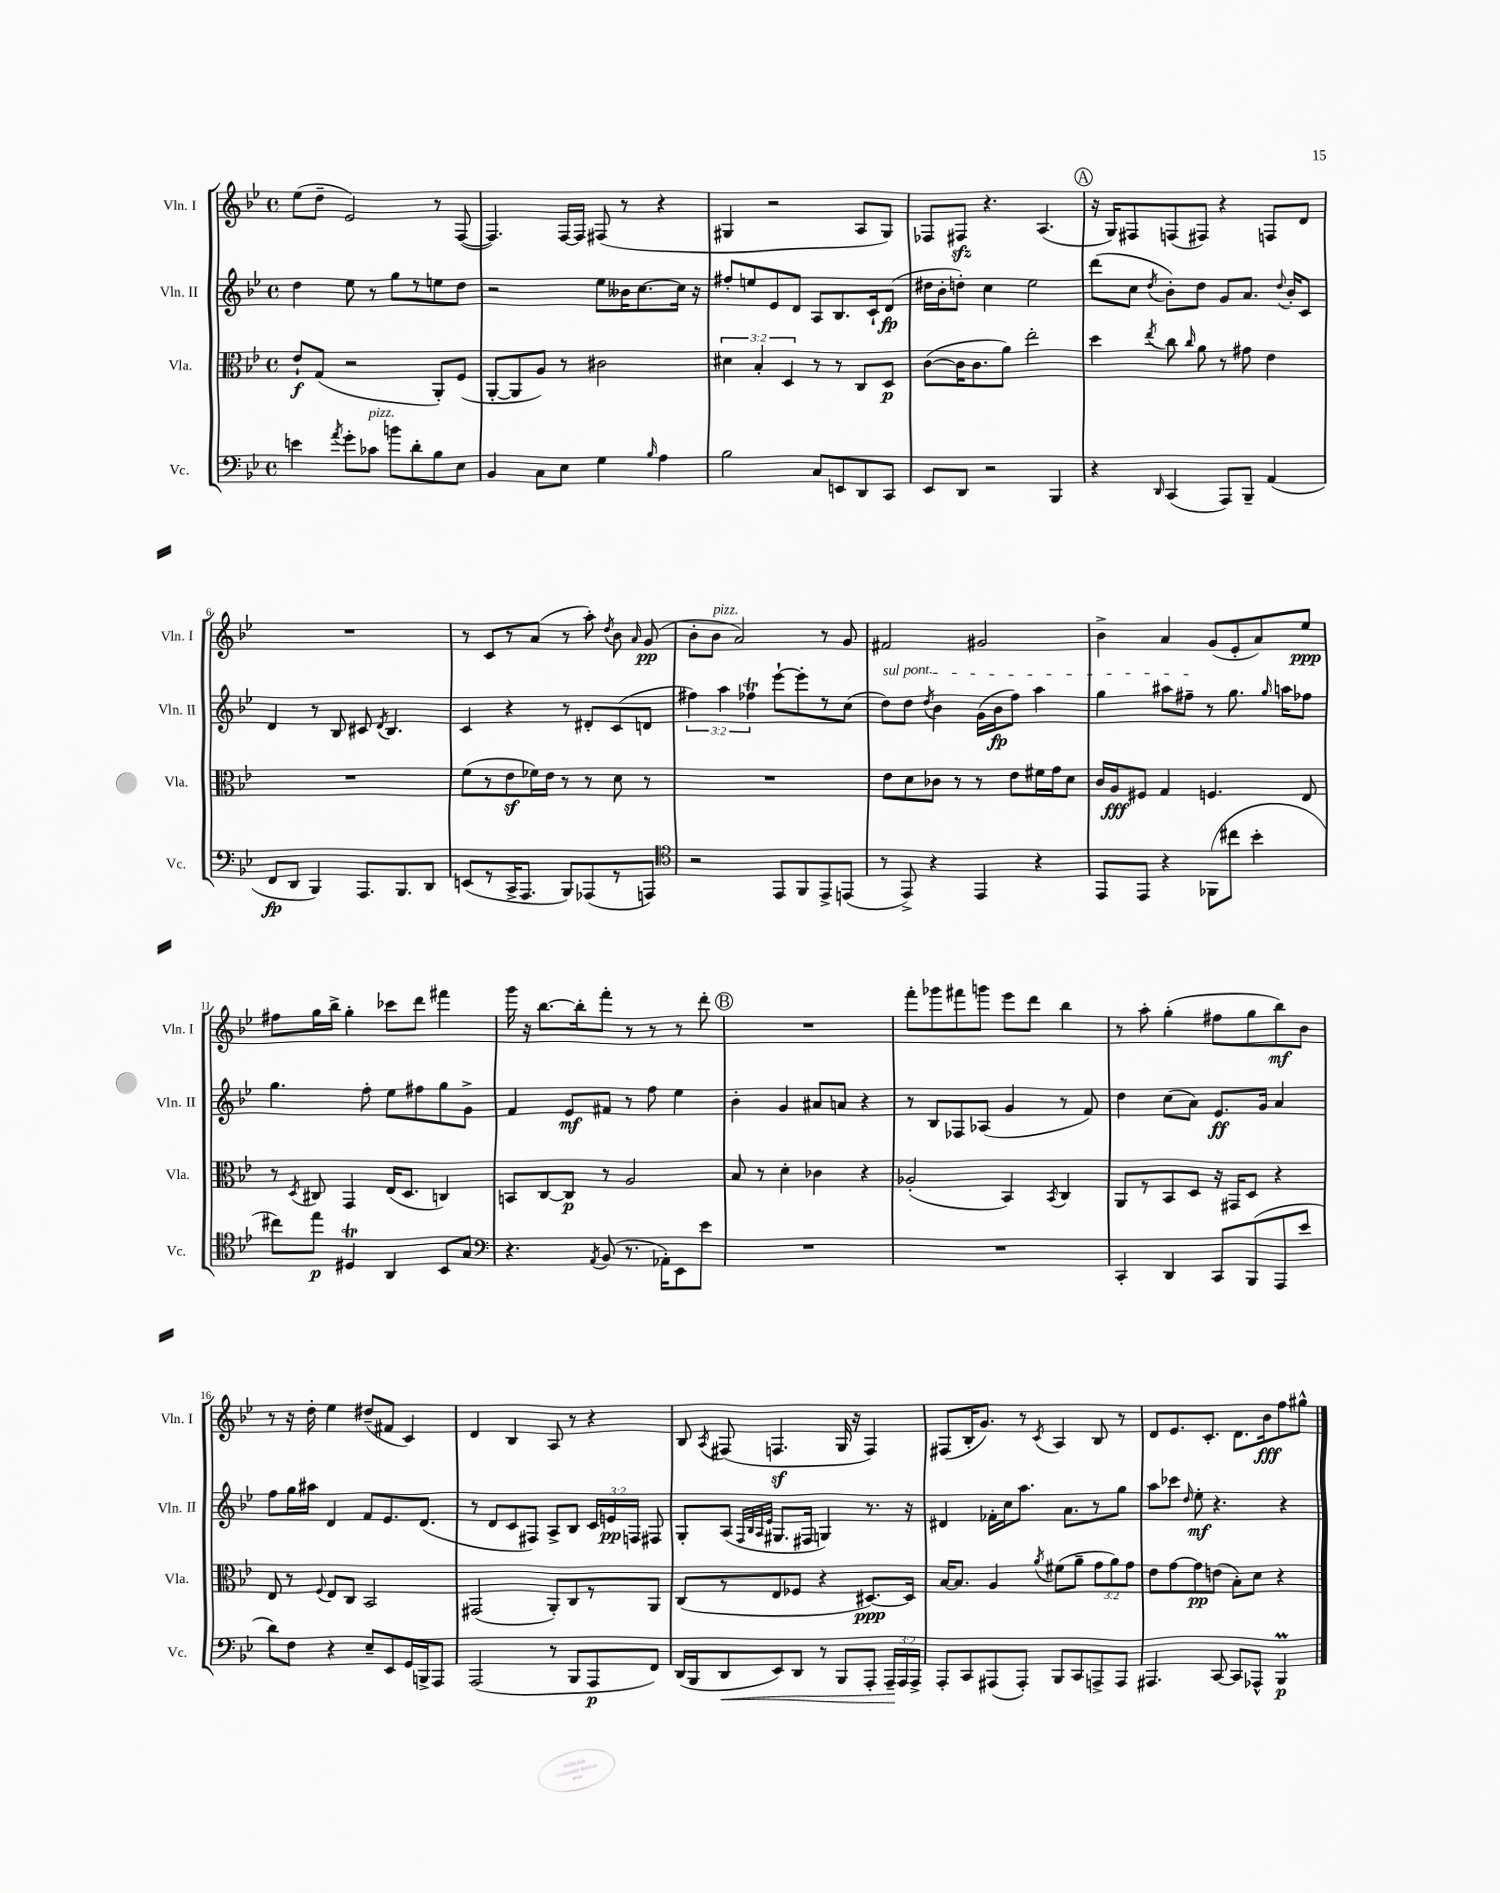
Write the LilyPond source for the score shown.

<<
\new StaffGroup <<
\new Staff = "s0" \with { instrumentName = "Vln. I" shortInstrumentName = "Vln. I" } {
    \clef treble \key bes \major \defaultTimeSignature \time 4/4
    \autoBeamOff ees''8[( d''8]-- ees'2) r8 f8~( |
    f4.) f16[~ f16] fis8( r8 r4 |
    gis4 r2 a8[ gis8]) |
    fes8[ fis8]\sfz r4. a4.( |
    \mark \markup { \circle "A" } r16 g16[) fis8 f8( fis8]) r4 f8[ d'8] |
    R1 |
    r8 c'8[ r8 a'8]( r8 a''8-.) \acciaccatura { d''8 } bes'8 \grace { a'16 } g'8\pp( |
    bes'8[-. bes'8]^\markup { \italic "pizz." } a'2) r8 g'8 |
    fis'2 gis'2 |
    bes'4-> a'4 g'8[( ees'8-. a'8) ees''8]\ppp |
    fis''8[ g''16 bes''16]-> g''4-. ces'''8[ d'''8] fis'''4 |
    g'''16 r16 bes''8.[~ bes''16-. f'''8]-. r8 r8 r8 d'''8-. |
    \mark \markup { \circle "B" } R1 |
    f'''8[-. ges'''8 fis'''8 g'''8] ees'''8[ d'''8] bes''4 |
    r8 a''8-. g''4-.( fis''8[ g''8 bes''8\mf) bes'8] |
    r8 r16 d''16-. ees''4 dis''8[--( fis'8] c'4) |
    d'4 bes4 a8 r8 r4 |
    bes8 \acciaccatura { a8 } fis8( f4.\sf g16 r16 f4) |
    fis8[( bes16-. g'8.]) r8 \acciaccatura { c'8 } a4 bes8 r8 |
    d'8[ ees'8. c'8.]-. d'8.[ bes'16\fff f''8 gis''8]-^ \bar "|." |
}
\new Staff = "s1" \with { instrumentName = "Vln. II" shortInstrumentName = "Vln. II" } {
    \clef treble \key bes \major \defaultTimeSignature \time 4/4 \override Staff.TupletNumber.text = #tuplet-number::calc-fraction-text
    \autoBeamOff d''4 ees''8 r8 g''8[ r8 e''8 d''8] |
    r2 ees''8[ beses'16 c''8.~ c''16] r16 |
    fis''8[-. e''8 ees'8 d'8] a8[ bes8. c'16-! d'8]\fp( |
    dis''16[ bes'16-. d''8]-.) c''4 ees''2 |
    \mark \markup { \circle "A" } d'''8[( c''8] \acciaccatura { d''8 } bes'8[-.) d''8] g'8[ a'8.] \appoggiatura { d''8 } bes'16[-. c'8] |
    d'4 r8 bes8 cis'8 \acciaccatura { d'8 } bes4. |
    c'4 r4 r8 dis'8[-. c'8( d'8] |
    \tuplet 3/2 { fis''4) a''4 fes''4\trill } ees'''8[~-! ees'''8-. r8 c''8]( |
    \once \override TextSpanner.bound-details.left.text = \markup { \italic "sul pont." } d''8[\startTextSpan) d''8] \acciaccatura { d''8 } bes'4 g'16[( bes'16\fp f''8]) a''4 |
    g''4 ais''8[ fis''8]--\stopTextSpan r8 g''8. \grace { g''16 } a''16[ fes''8] |
    g''4. f''8-. ees''8[ fis''8 g''8 g'8]-> |
    f'4 ees'8[\mf fis'8] r8 f''8 ees''4 |
    \mark \markup { \circle "B" } bes'4-. g'4 ais'8[ a'8] r4 |
    r8 bes8[ fes8 aes8]( g'4 r8 f'8) |
    d''4 c''8[( a'8]) ees'8.[\ff g'16] a'4 |
    f''8[ g''16 ais''16] d'4 f'8[ ees'8. d'8.]( |
    r8 d'8[ c'8 fis8]) a8[-> bes8] \tuplet 3/2 { c'16[ e'16\pp f16] } fis8 |
    g8[-. a8]( \grace { f32[ bes32 a32 ees'32] } gis8.[ fis16] g4) r8. r16 |
    dis'4 fes'16[-. c''16 a''8.] a'8.[ r8 g''8] |
    a''8[ ces'''8] \grace { d''16 } ees''8-.\mf r4. r4 \bar "|." |
}
\new Staff = "s2" \with { instrumentName = "Vla." shortInstrumentName = "Vla." } {
    \clef alto \key bes \major \defaultTimeSignature \time 4/4 \override Staff.TupletNumber.text = #tuplet-number::calc-fraction-text
    \autoBeamOff ees'8[-!\f g8]( r2 a,8[-.) f8]( |
    a,8[~-. a,8 a8]) r8 cis'2 |
    \tuplet 3/2 { dis'4 bes4-. d4 } r8 r8 c8[ d8]\p |
    c'8[~( c'16 c'8. a'8]) ees''2-. |
    \mark \markup { \circle "A" } d''4 \acciaccatura { ees''8 } c''8 \grace { c''16 } a'8 r8 gis'8 ees'4 |
    R1 |
    f'8[( r8 ees'8\sf fes'16) ees'16] r8 r8 d'8 r8 |
    R1 |
    ees'8[ d'8 ces'8] r8 r8 ees'8[ fis'16 g'16 d'8] |
    c'16[ a16\fff fis8] g4 f4. ees8 |
    r8 \acciaccatura { d8 } cis8 g,4 ees16[( d8.] c4) |
    b,8[ c8~ c8]\p r8 a2 |
    \mark \markup { \circle "B" } bes8 r8 d'4-. ces'4 r4 |
    aes2-.( bes,4) \acciaccatura { bes,8 } c4 |
    a,8[ r8 bes,8 d8] r16 gis,16[ d8] r4 |
    ees8 r8 \appoggiatura { f8 } ees8[ c8] bes,2 |
    gis,2( a,8[-.) c8 r8 a,8] |
    c8[( r8 ees8 fes8] r4 dis8.[~\ppp) dis16] |
    bes16[~ bes8.] a4 \acciaccatura { a'8 } fis'8[( a'8]-- \tuplet 3/2 { g'8[ a'8) g'8] } |
    ees'8[ g'8~ g'8\pp e'8]( bes8[-.) d'8] r4 \bar "|." |
}
\new Staff = "s3" \with { instrumentName = "Vc." shortInstrumentName = "Vc." } {
    \clef bass \key bes \major \defaultTimeSignature \time 4/4 \override Staff.TupletNumber.text = #tuplet-number::calc-fraction-text
    \autoBeamOff e'4 \acciaccatura { a'8 } g'8[-. ces'8]^\markup { \italic "pizz." } b'8[ d'8-. bes8 ees8] |
    bes,4 c8[ ees8] g4 \grace { bes16 } a4 |
    bes2 c8[ e,8 d,8 c,8] |
    ees,8[ d,8] r2 bes,,4 |
    \mark \markup { \circle "A" } r4 \grace { d,16 } c,4( a,,8[) bes,,8]-- a,4( |
    f,8[\fp d,8] bes,,4) a,,8.[ bes,,8. d,8] |
    e,8[( r8 c,16-> a,,8.] bes,,8[) aes,,8( r8 a,,8]) |
    \clef tenor r2 ees,8[ f,8 ees,8-> e,8]( |
    r8 ees,8->) r4 ees,4 r4 |
    ees,8[ ees,8] r4 fes,8[( cis''8] bes'4-. |
    cis''8[) ees''8]\p dis4\trill a,4 bes,8[ g8] |
    \clef bass r4. \acciaccatura { a,8 } bes,8( r8. aes,16[-.) ees,8 ees'8] |
    \mark \markup { \circle "B" } R1 |
    R1 |
    c,4-. d,4 c,8[ bes,,8( a,,8 ees'8] |
    d'8[) f8] r4 ees8[-- ees,8 g,16 b,,16-> a,,8] |
    a,,2( r8 bes,,8[ a,,8\p f,8]) |
    d,16[( bes,,16 d,8\< ees,8) d,8] r8 bes,,8[ a,,8]-. \tuplet 3/2 { a,,16[--\! a,,16 a,,16]-> } |
    a,,8[-. c,8 ais,,8( ais,,8]-.) bes,,8[ c,8 a,,8-> a,,8] |
    ais,,4. c,8~ c,8[ aes,,8]-^ bes,,4\prall\p \bar "|." |
}
>>
>>
